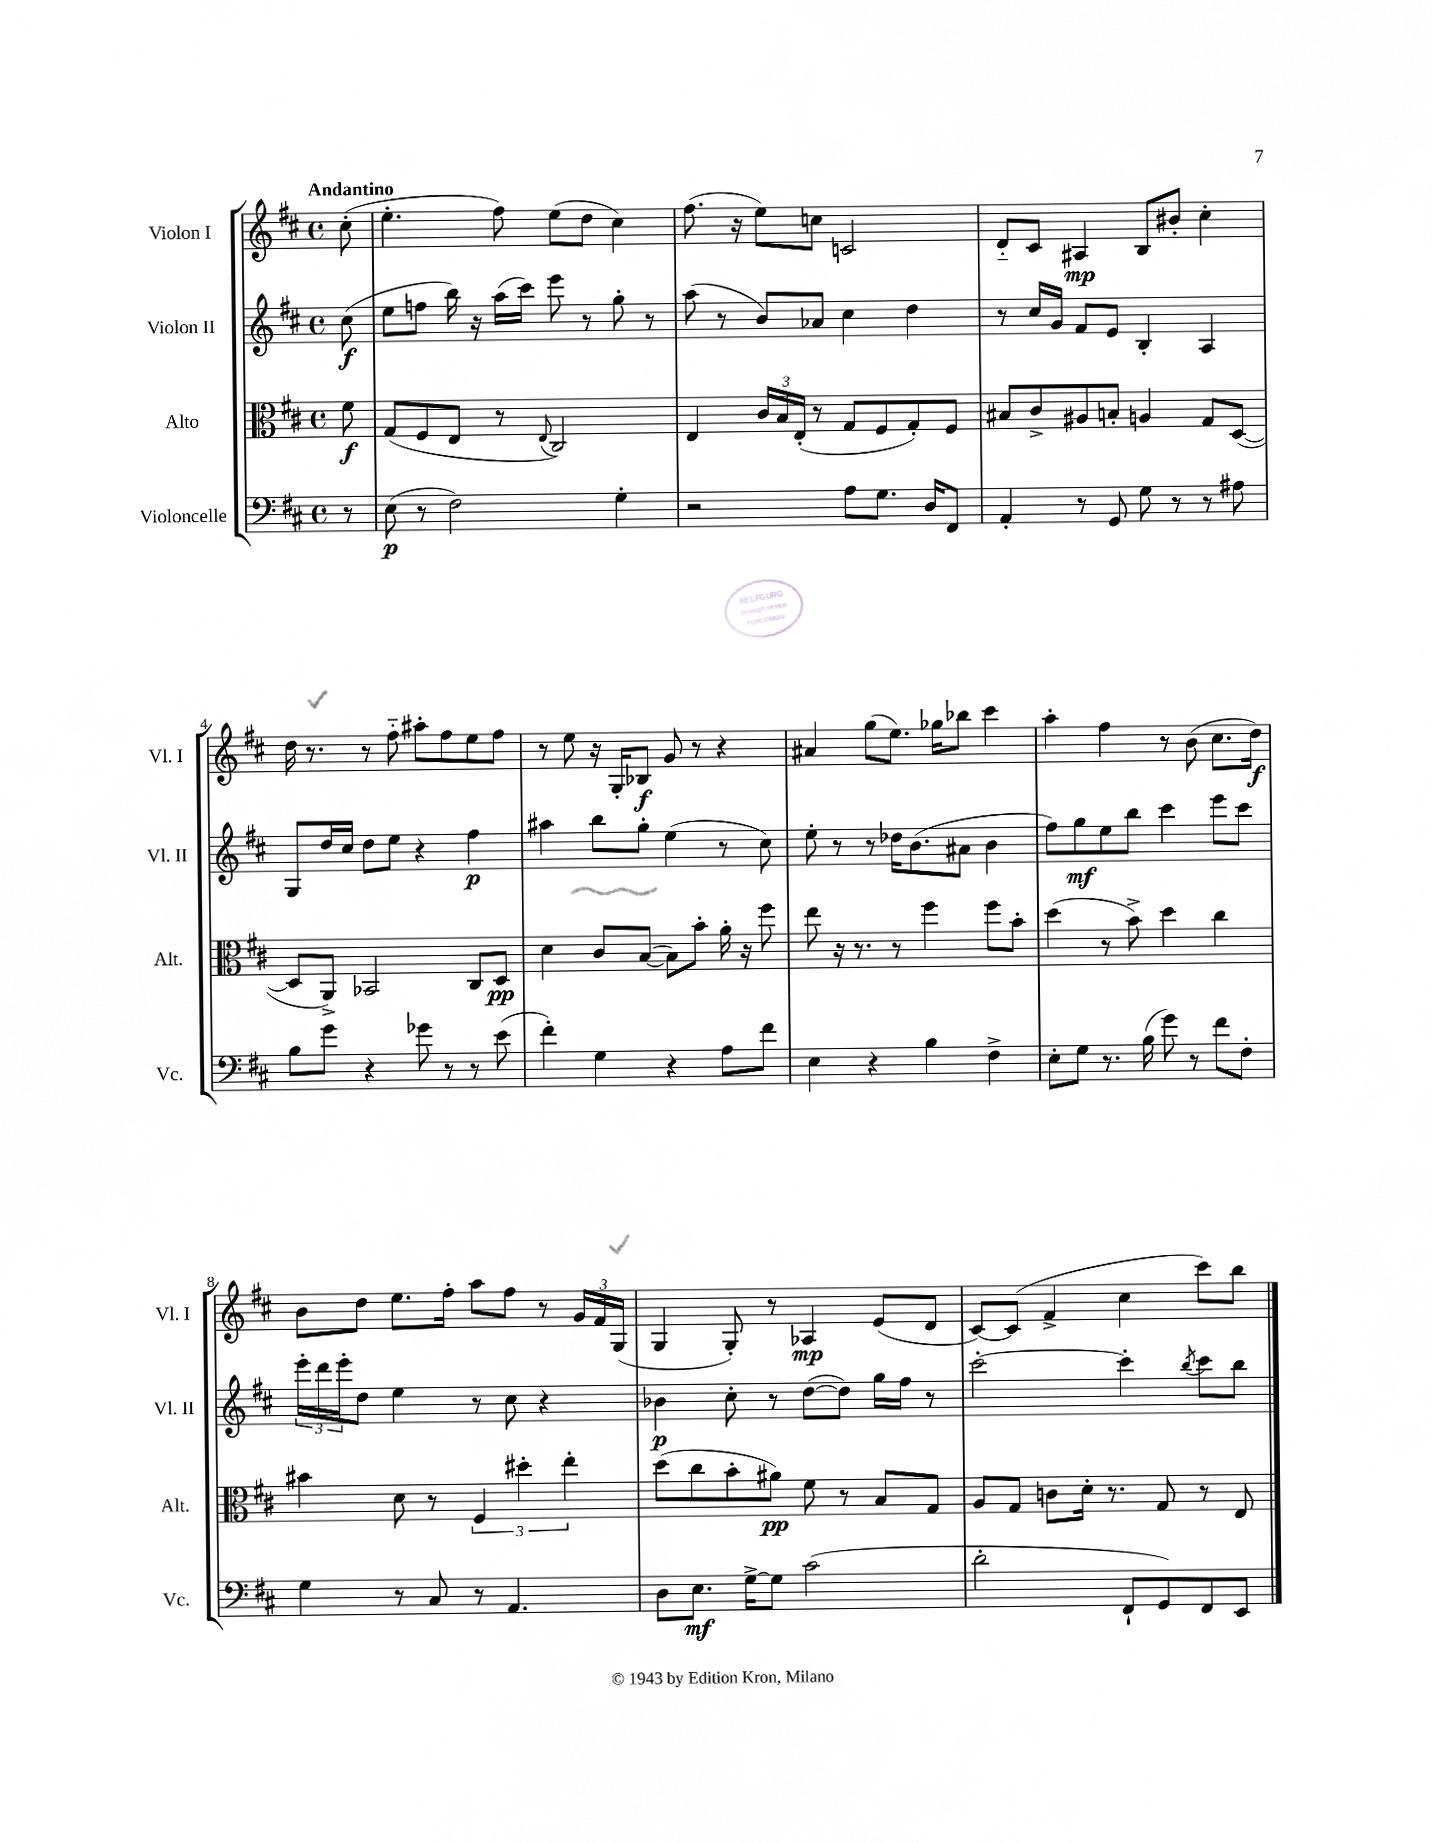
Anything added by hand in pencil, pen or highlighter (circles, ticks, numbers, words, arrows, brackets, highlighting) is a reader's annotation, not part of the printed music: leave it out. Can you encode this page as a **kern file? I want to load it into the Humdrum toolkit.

**kern	**dynam	**kern	**dynam	**kern	**dynam	**kern	**dynam
*part4	*part4	*part3	*part3	*part2	*part2	*part1	*part1
*staff4	*staff4	*staff3	*staff3	*staff2	*staff2	*staff1	*staff1
*I"Violoncelle	*	*I"Alto	*	*I"Violon II	*	*I"Violon I	*
*I'Vc.	*	*I'Alt.	*	*I'Vl. II	*	*I'Vl. I	*
*clefF4	*	*clefC3	*	*clefG2	*	*clefG2	*
*k[f#c#]	*	*k[f#c#]	*	*k[f#c#]	*	*k[f#c#]	*
*M4/4	*	*M4/4	*	*M4/4	*	*M4/4	*
*met(c)	*	*met(c)	*	*met(c)	*	*met(c)	*
=	=	=	=	=	=	=	=
!	!	!	!	!	!	!LO:TX:a:B:t=Andantino	!
8r	.	8f#\	f	(8cc#\	f	(8cc#'\	.
=1	=1	=1	=1	=1	=1	=1	=1
(8E\	p	(8G/L	.	8ee\L	.	4.ee'\	.
8r	.	8F#/	.	8ffn\J	.	.	.
2F#\)	.	8E/J	.	16bb\)	.	.	.
.	.	.	.	16r	.	.	.
.	.	8r	.	(16aa\LL	.	8ff#\)	.
.	.	.	.	16ccc#\JJ)	.	.	.
.	.	8qqE/	.	.	.	.	.
.	.	2C#/)	.	8eee\	.	(8ee\L	.
.	.	.	.	8r	.	8dd\J	.
4G'\	.	.	.	8gg'\	.	4cc#\)	.
.	.	.	.	8r	.	.	.
=2	=2	=2	=2	=2	=2	=2	=2
2r	.	4E/	.	(8aa\	.	(8.ff#\	.
.	.	.	.	8r	.	.	.
.	.	.	.	.	.	16r	.
.	.	24c#/LL	.	8b/L)	.	8ee\L)	.
.	.	24B/	.	.	.	.	.
.	.	(24E'/JJ	.	.	.	.	.
.	.	8r	.	8a-X/J	.	8ccn\J	.
8A\L	.	8G/L	.	4cc#\	.	2cn/	.
8.G\J	.	8F#/	.	.	.	.	.
.	.	8G'/)	.	4dd\	.	.	.
16D/KL	.	.	.	.	.	.	.
8FF#/J	.	8F#/J	.	.	.	.	.
=3	=3	=3	=3	=3	=3	=3	=3
4AA'/	.	8B#X/L	.	8r	.	8d/L	.
.	.	8c#^/	.	16cc#/LL	.	8c#/J	.
.	.	.	.	16g/JJ	.	.	.
8r	.	8A#X/	.	8f#/L	.	4A#X/	mp
8GG/	.	8Bn'/J	.	8e/J	.	.	.
8G\	.	4An/	.	4B'/	.	8B/L	.
8r	.	.	.	.	.	8b#X'/J	.
8r	.	8G/L	.	4A/	.	4cc#'\	.
8A#X\	.	([8D/J	.	.	.	.	.
!!LO:LB:g=z
=4	=4	=4	=4	=4	=4	=4	=4
8B\L	.	8D/L]	.	8G/L	.	16dd\	.
.	.	.	.	.	.	8.r	.
8g\J	.	8AA^/J)	.	16dd/L	.	.	.
.	.	.	.	16cc#/JJ	.	.	.
4r	.	2BB-X/	.	8dd\L	.	8r	.
.	.	.	.	8ee\J	.	8ff#\	.
8g-X\	.	.	.	4r	.	8aa#X'\L	.
8r	.	.	.	.	.	8ff#\	.
8r	.	8C#/L	.	4ff#\	p	8ee\	.
(8e\	.	8D/J	pp	.	.	8ff#\J	.
=5	=5	=5	=5	=5	=5	=5	=5
4f#'\)	.	4d\	.	4aa#X\	.	8r	.
.	.	.	.	.	.	8ee\	.
4G\	.	8c#/L	.	8bb\L	.	16r	.
.	.	.	.	.	.	16G'/KL	.
.	.	([8B/J	.	8gg'\J	.	8B-X/J	f
4r	.	8B\L])	.	(4ee\	.	8g/	.
.	.	8b'\J	.	.	.	8r	.
8A\L	.	16a'\	.	8r	.	4r	.
.	.	16r	.	.	.	.	.
8f#\J	.	8ff#\	.	8cc#\)	.	.	.
=6	=6	=6	=6	=6	=6	=6	=6
4E\	.	8ee\	.	8ee'\	.	4a#X/	.
.	.	16r	.	8r	.	.	.
.	.	8.r	.	.	.	.	.
4r	.	.	.	8r	.	(8gg\L	.
.	.	8r	.	16dd-X\KL	.	8.ee\J)	.
.	.	.	.	(8.b\	.	.	.
4B\	.	4ff#\	.	.	.	.	.
.	.	.	.	.	.	16gg-X\KL	.
.	.	.	.	8a#X\J	.	8bb-X\J	.
4F#^\	.	8ff#\L	.	4b\	.	4ccc#\	.
.	.	8b'\J	.	.	.	.	.
=7	=7	=7	=7	=7	=7	=7	=7
8E'\L	.	(4dd\	.	8ff#\L)	.	4aa'\	.
8G\J	.	.	.	8gg\	mf	.	.
8.r	.	8r	.	8ee\	.	4ff#\	.
.	.	8b^\)	.	8bb\J	.	.	.
(16B\	.	.	.	.	.	.	.
8g\)	.	4dd\	.	4ccc#\	.	8r	.
8r	.	.	.	.	.	(8b\	.
8f#\L	.	4cc#\	.	8eee\L	.	8.cc#\L	.
8F#'\J	.	.	.	8ccc#\J	.	.	.
.	.	.	.	.	.	16dd\Jk)	f
!!LO:LB:g=z
=8	=8	=8	=8	=8	=8	=8	=8
4G\	.	4b#X\	.	24eee'\LL	.	8b\L	.
.	.	.	.	24ddd\	.	.	.
.	.	.	.	24eee'\J	.	.	.
.	.	.	.	8dd\J	.	8dd\J	.
8r	.	8d\	.	4ee\	.	8.ee\L	.
8C#/	.	8r	.	.	.	.	.
.	.	.	.	.	.	16ff#'\Jk	.
8r	.	6F#/	.	8r	.	8aa\L	.
4.AA/	.	.	.	8cc#\	.	8ff#\J	.
.	.	6dd#X'\	.	.	.	.	.
.	.	.	.	4r	.	8r	.
.	.	6ee'\	.	.	.	.	.
.	.	.	.	.	.	24g/LL	.
.	.	.	.	.	.	24f#/	.
.	.	.	.	.	.	(24G/JJ	.
=9	=9	=9	=9	=9	=9	=9	=9
8D\L	.	(8dd\L	.	4b-X\	p	4G/	.
8.E\J	mf	8cc#\	.	.	.	.	.
.	.	8b'\	.	8cc#'\	.	8G'/)	.
[16G^\KL	.	.	.	.	.	.	.
8G\J]	.	8a#X\J)	pp	8r	.	8r	.
(2c#\	.	8f#\	.	([8dd\L	.	4A-X/	mp
.	.	8r	.	8dd\J])	.	.	.
.	.	8B/L	.	16gg\LL	.	(8e/L	.
.	.	.	.	16ff#\JJ	.	.	.
.	.	8G/J	.	8r	.	8d/J	.
=10	=10	=10	=10	=10	=10	=10	=10
2d'\	.	8A/L	.	[2ccc#'\	.	[8c#/L)	.
.	.	8G/J	.	.	.	(8c#/J]	.
.	.	8cn\L	.	.	.	4f#^/	.
.	.	16d'\Jk	.	.	.	.	.
.	.	8.r	.	.	.	.	.
8FF#`/L	.	.	.	4ccc#'\]	.	4cc#\	.
8GG/)	.	8G/	.	.	.	.	.
.	.	.	.	8qbb/	.	.	.
8FF#/	.	8r	.	8ccc#\L	.	8ccc#\L)	.
8EE/J	.	8E/	.	8bb\J	.	8bb\J	.
==	==	==	==	==	==	==	==
*-	*-	*-	*-	*-	*-	*-	*-
